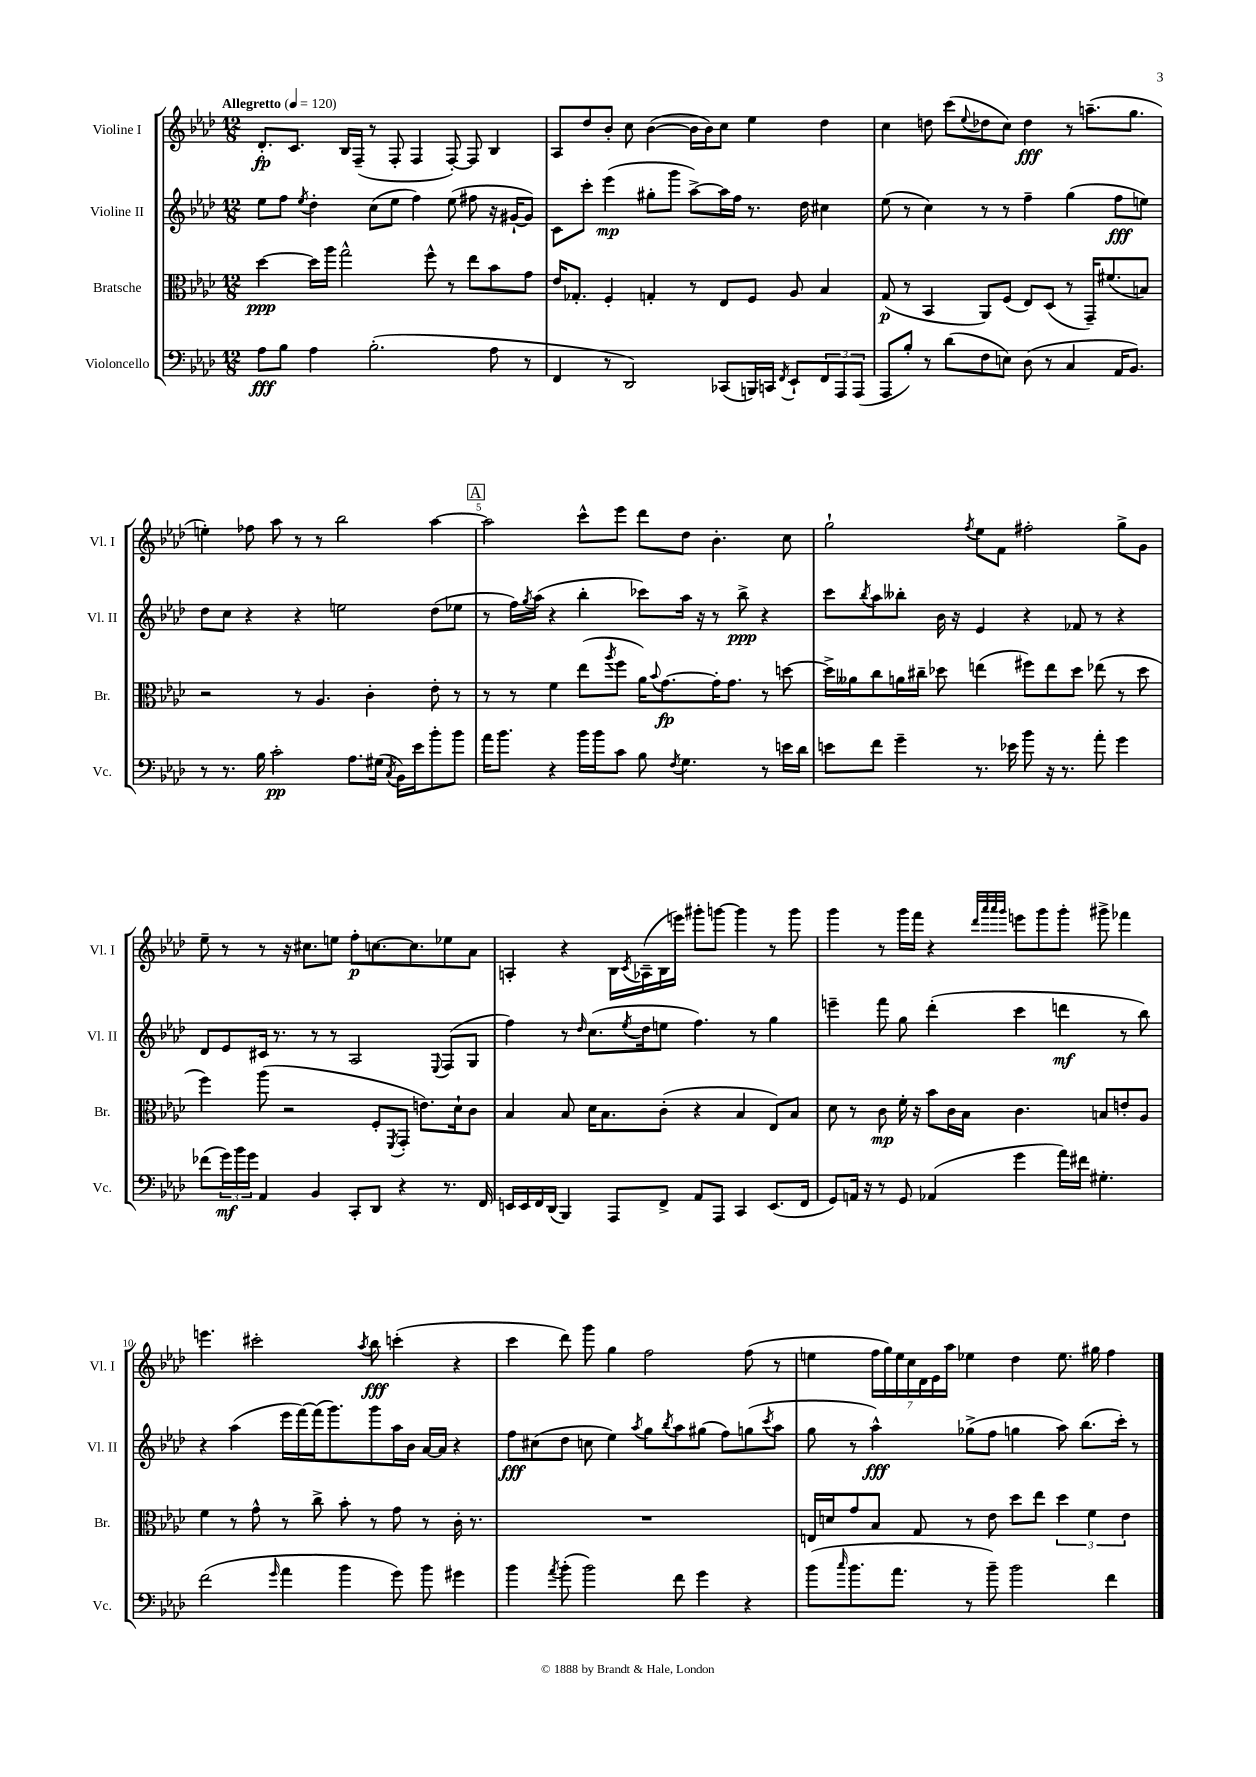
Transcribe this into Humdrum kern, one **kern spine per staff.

**kern	**kern	**kern	**kern
*staff4	*staff3	*staff2	*staff1
*clefF4	*clefC3	*clefG2	*clefG2
*k[b-e-a-d-]	*k[b-e-a-d-]	*k[b-e-a-d-]	*k[b-e-a-d-]
*M12/8	*M12/8	*M12/8	*M12/8
*MM120	*MM120	*MM120	*MM120
8A-	[4dd-	8ee-	8.d-'
8B-	.	8ff	.
.	.	.	8.c
.	.	8qee-	.
4A-	16dd-]	4dd-'	.
.	16aa-	.	.
.	2gg^^	.	16B-
.	.	.	(16F~
(2.B-'	.	(8cc	8r
.	.	8ee-	8F'
.	.	4ff)	4F
.	8ff^^	.	.
.	8r	(8ee-	[8F')
.	8ee-	8ff#	8F]
8A-	8b-	16r	4B-
.	.	[16g#`	.
8r	8g	8g#])	.
=	=	=	=
4FF	16e-	8c	8A-
.	8.G-'	.	.
.	.	8ccc'	8dd-
8r	4F'	(4eee-	8b-'
2DD-)	.	.	8cc
.	4G'	8gg#'	([4b-
.	.	8ggg	.
.	8r	[8aa-^)	16b-]
.	.	.	16b-)
(8CC-	8E-	16aa-]	8cc
.	.	16ff	.
16BBB)	8F	8.r	4ee-
16CC	.	.	.
8qFF	.	.	.
8EE-`	8A-	.	.
.	.	16dd-	.
12FF	4B-	4cc#	4dd-
12AAA-	.	.	.
(12AAA-	.	.	.
=	=	=	=
8AAA-	(8G	(8ee-	4cc
8B-')	8r	8r	.
8r	4BB-	4cc)	8dd
(8d-	.	.	(8ccc
.	.	.	8qqee-
8F	8AA-)	8r	8dd-
8E)	(8F	8r	8cc)
(8D-	8E-)	4ff~	4dd-
8r	(8D-	.	.
4C	8r	(4gg	8r
.	16GG~)	.	(8.aa~
.	(8.f#	.	.
16AA-	.	8ff	.
8.BB-)	.	.	8.gg
.	8B)	8ee)	.
=	=	=	=
8r	2r	8dd-	4ee')
8.r	.	8cc	.
.	.	4r	8ff-
16B-	.	.	.
2c'	.	.	8aa-
.	8r	4r	8r
.	4.A-	.	8r
.	.	2ee	2bb-
8.A-	.	.	.
.	4c'	.	.
(16G#	.	.	.
8qC	.	.	.
16BB-)	.	.	.
16e-	.	.	.
8b-'	8e-'	(8dd-	[4aa-
8b-	8r	8ee-	.
=	=	=	=
16a-	8r	8r	2aa-]
8.b-	.	.	.
.	8r	16ff)	.
.	.	8qgg	.
.	.	(16aa-	.
4r	4f	4r	.
16b-	(8ee-	4bb-'	8ccc^^
16b-	.	.	.
.	8qaa-	.	.
8c	8ff	.	8eee-
8B-	16a-)	8ccc-)	8ddd-
.	8qqb-	.	.
.	[8.g	.	.
8qF	.	.	.
4.G	.	16aa-	8dd-
.	.	16r	.
.	16g']	8r	4.b-'
.	8.g	.	.
.	.	8bb-^	.
8r	8r	4r	.
16e	[8dd	.	8cc
16d-	.	.	.
=	=	=	=
8e	16dd^]	8ccc	2gg`
.	16a--	.	.
.	.	8qbb-	.
8f	8cc	8aa-	.
4g~	16a	8bb--'	.
.	16cc#~	.	.
.	8dd-	16b-	.
.	.	16r	.
.	.	.	8qff
8.r	(4ee	4e-	8ee-
.	.	.	8f
16e-	.	.	.
8b-	8ff#)	4r	2ff#'
16r	8ee	.	.
8.r	.	.	.
.	8dd-	8f-	.
8a-'	(8ee-	8r	.
4g	8r	4r	8gg^
.	8dd-	.	8g
=	=	=	=
(8f-	4ff)	8d-	8ee-~
24g)	.	8e-	8r
24b-	.	.	.
24g	.	.	.
4AA-	(8aa-	16c#	8r
.	.	8.r	.
.	2r	.	16r
.	.	.	8.cc#
4BB-	.	8r	.
.	.	8r	8ee
8CC'	.	2A-	8ff'
8DD-	8F'	.	[8.cc
.	8qFF	.	.
4r	8GG'	.	.
.	.	.	8.cc]
.	8.e)	.	.
.	.	8qqE-	.
8.r	.	(8F	8ee-
.	16d-`	.	.
.	8c	8G	8a-
16FF	.	.	.
=	=	=	=
16EE	4B-	4ff)	4A'
16EE	.	.	.
16FF	.	.	.
(16DD-	.	.	.
4BBB-)	8B-	8r	4r
.	.	16qqdd-	.
.	16d-	(8.cc	.
.	8.B-	.	.
8AAA-	.	.	16B-
.	.	8qee-	8qc
.	.	16dd-	(16A-~
8FF^	(8c'	8ee	16B-
.	.	.	16eee)
8AA-	4r	4.ff)	8ggg#'
8AAA-	.	.	[8ggg
4CC	4B-	.	4ggg]
.	.	8r	.
(8.EE	8E-)	4gg	8r
.	8B-	.	8ggg
16FF	.	.	.
=	=	=	=
8GG)	8d-	4eee~	4ggg
16AA	8r	.	.
16r	.	.	.
8r	8c	8fff	8r
8GG	16f'	8gg	16ggg
.	16r	.	16fff
(4AA-	8b-	(4ddd-'	4r
.	16c	.	.
.	16B-	.	.
.	.	.	32qqddd-
.	.	.	32qqaaa-
.	.	.	32qqaaa-
.	.	.	32qqggg
4g	4.c	4ccc	8eee
.	.	.	8ggg
16a-)	.	4ddd	8ggg'
16f#	.	.	.
4.G#'	8B	.	8ggg#^
.	8e'	8r	4fff-
.	8A-	8bb-)	.
=	=	=	=
(2f	4f	4r	4.eee
.	8r	(4aa-	.
.	8g^^	.	2ccc#'
16qqg	.	.	.
4a-	8r	16eee-	.
.	.	[16fff)	.
.	8cc^	(16fff]	.
.	.	8.ggg)	.
4b-	8b-'	.	.
.	.	.	8qaa-
.	8r	8ggg	8bb-
8g)	8g	16aa-	(4ccc'
.	.	16b-	.
8b-	8r	[16a-	.
.	.	16a-]	.
4g#	16c'	4r	4r
.	8.r	.	.
=	=	=	=
4b-	1.r	8ff	4ccc
.	.	(8cc#	.
8qa-	.	.	.
(8b-'	.	8dd-	8ddd-)
2b-)	.	8cc	8ggg
.	.	4ee-)	4gg
.	.	8qaa-	.
.	.	8gg	2ff
.	.	8qbb-	.
8f	.	8aa-	.
4g	.	(8gg#	.
.	.	8ff)	.
4r	.	(8gg	(8ff
.	.	8qccc	.
.	.	8aa-	8r
=	=	=	=
(8b-	16E	8gg	4ee
.	16d	.	.
16qqcc	.	.	.
8.b-	8g	8r	.
.	8B-	4aa-^^)	28ff
.	.	.	28gg)
8.a-	.	.	.
.	.	.	28ee
.	.	.	28cc
.	8G	.	.
.	.	.	28d-
.	.	.	28e-
.	.	.	28aa-
8r	8r	(8gg-^	4ee-
8b-~)	8e-	8ff	.
2b-	8dd-	4gg	4dd-
.	8ee-	.	.
.	6dd-	8aa-)	8.ee-
.	.	(8.bb-	.
.	6f	.	.
.	.	.	16gg#
4f	.	.	4ff
.	.	16ccc')	.
.	6e-	.	.
.	.	8r	.
==	==	==	==
*-	*-	*-	*-
